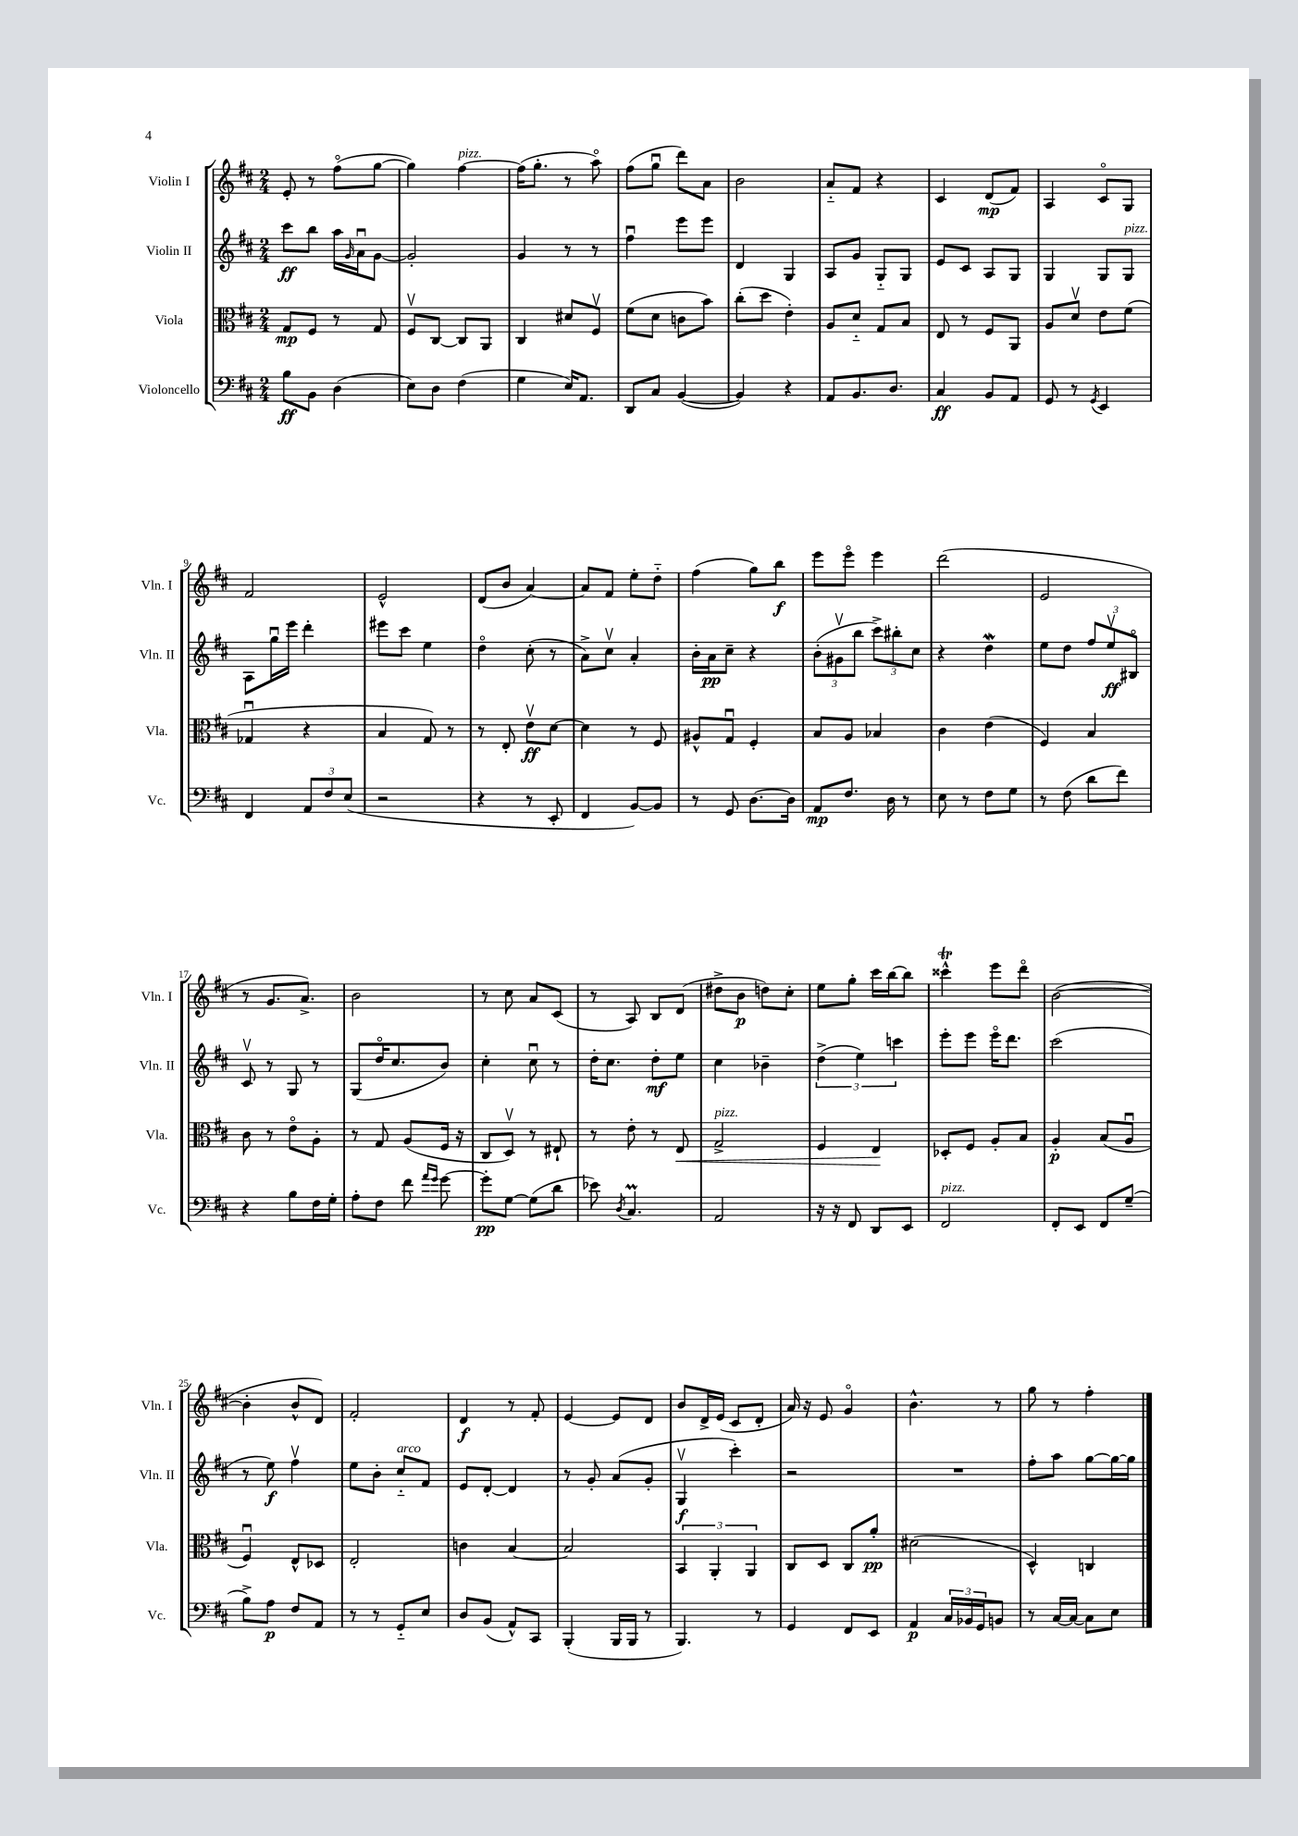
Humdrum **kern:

**kern	**kern	**kern	**kern
*staff4	*staff3	*staff2	*staff1
*clefF4	*clefC3	*clefG2	*clefG2
*k[f#c#]	*k[f#c#]	*k[f#c#]	*k[f#c#]
*M2/4	*M2/4	*M2/4	*M2/4
8B	8G	8ccc#	8e'
8BB	8F#	8bb	8r
(4D	8r	16aa	(8ff#o
.	.	16qqg	.
.	.	16au	.
.	8G	[8g	[8gg
=	=	=	=
8E)	8F#v	2g']	4gg])
8D	[8C#	.	.
(4F#	8C#]	.	[4ff#
.	8AA	.	.
=	=	=	=
4G	4C#	4g	(16ff#]
.	.	.	8.gg'
16E)	8d#	8r	8r
8.AA	.	.	.
.	8F#v	8r	8aao)
=	=	=	=
8DD	(8f#	4ff#u	(8ff#
8C#	8d	.	8ggu
([4BB	8c	8eee	8ddd)
.	8b)	8eee	8a
=	=	=	=
4BB])	(8cc#'	4d	2b
.	8dd	.	.
4r	4e')	4G	.
=	=	=	=
8AA	8A	8A	8a'~
8.BB	8d'~	8g	8f#
.	8G	8G'~	4r
8.D	.	.	.
.	8B	8G	.
=	=	=	=
4C#	8E	8e	4c#
.	8r	8c#	.
8BB	8F#	8A	(8d
8AA	8AA	8G	8f#)
=	=	=	=
8GG	8A	4G	4A
8r	8dv	.	.
8qGG	.	.	.
4EE	8e	8G	8c#o
.	(8f#	8G	8G
=	=	=	=
4FF#	4G-u	8A	2f#
.	.	16ggu	.
.	.	16eee	.
12AA	4r	4ddd'	.
12F#	.	.	.
(12E	.	.	.
=	=	=	=
2r	4B	8eee#	2e^^
.	.	8ccc#	.
.	8G)	4ee	.
.	8r	.	.
=	=	=	=
4r	8r	4ddo	(8d
.	8E'	.	8b
8r	8ev	(8cc#'	[4a)
8EE'	[8d	8r	.
=	=	=	=
4FF#	4d]	8a^)	8a]
.	.	8cc#v	8f#
[8BB)	8r	4a'	8ee'
8BB]	8F#	.	8dd'~
=	=	=	=
8r	8A#^^	16b'	(4ff#
.	.	16a	.
8GG	8Gu	8cc#~	.
[8.D	4F#'	4r	8gg)
.	.	.	8bb
16D]	.	.	.
=	=	=	=
8AA	8B	(12b'	8eee
.	.	12g#v	.
8.F#	8A	.	8eeeo
.	.	12bb	.
.	4B-	12ccc#^)	4eee
16D	.	.	.
.	.	12bb#'	.
8r	.	.	.
.	.	12cc#	.
=	=	=	=
8E	4c#	4r	(2ddd
8r	.	.	.
8F#	(4e	4dd	.
8G	.	.	.
=	=	=	=
8r	4F#)	8ee	2e
(8F#	.	8dd	.
8d	4B	12ff#	.
.	.	12eev	.
8f#)	.	.	.
.	.	12B#o	.
=	=	=	=
4r	8c#	8c#v	8r
.	8r	8r	8.g
8B	8eo	8G	.
.	.	.	8.a^)
16F#	8A'	8r	.
16G'	.	.	.
=	=	=	=
8A'	8r	(8G	2b
8F#	8G	16ddo	.
.	.	8.cc#	.
8f#	(8A	.	.
16qqa	.	.	.
16qqg	.	.	.
[8g	16F#	8b)	.
.	16r	.	.
=	=	=	=
8g']	8C#	4cc#'	8r
[8G	8Dv)	.	8cc#
(8G]	8r	8cc#u	8a
8d	8E#`	8r	(8c#
=	=	=	=
8e-)	8r	16dd'	8r
.	.	8.cc#	.
8qD	.	.	.
4.C#	8e'	.	8A)
.	8r	8dd'	8B
.	8E	8ee	(8d
=	=	=	=
2AA	2G^	4cc#	8dd#^
.	.	.	8b
.	.	4b-~	8dd)
.	.	.	8cc#'
=	=	=	=
16r	4F#	(6dd^	8ee
16r	.	.	.
8FF#	.	.	8gg'
.	.	6ee)	.
8DD	4E	.	16ccc#
.	.	.	[16bb
.	.	6ccc	.
8EE	.	.	8bb]
=	=	=	=
2FF#	8D-'	8eee'	4ccc##^^
.	8F#	8eee	.
.	8A'	16eeeo	8eee
.	.	8.ddd	.
.	8B	.	8dddo
=	=	=	=
8FF#'	4A'	(2ccc#	([2b
8EE	.	.	.
8FF#	(8B	.	.
(8G~	8Au	.	.
=	=	=	=
8B^)	4F#u)	8r	4b']
8A	.	8ee)	.
8F#	8E^^	4ff#v	8b^^
8AA	8D-	.	8d)
=	=	=	=
8r	2E'	8ee	2f#'
8r	.	8b'	.
8GG'~	.	8cc#'~	.
8E	.	8f#	.
=	=	=	=
8D	4c	8e	4d
(8BB	.	[8d'	.
8AA^^)	[4B	4d]	8r
8CC#	.	.	8f#'
=	=	=	=
(4BBB'	2B]	8r	[4e
.	.	8g'	.
16BBB	.	(8a	8e]
16BBB	.	.	.
8r	.	8g'	8d
=	=	=	=
4.BBB)	6BB	4Gv	8b
.	.	.	16d^
.	6AA'	.	.
.	.	.	(16e
.	.	4ccc#')	8c#
.	6AA	.	.
8r	.	.	8d'
=	=	=	=
4GG	8C#	2r	16a)
.	.	.	16r
.	8D	.	8e
8FF#	8C#	.	4go
8EE	8a'	.	.
=	=	=	=
4AA	(2d#	2r	4.b^^
24C#	.	.	.
24BB-	.	.	.
24GG	.	.	.
8BB	.	.	8r
=	=	=	=
8r	4D^^)	8ff#'	8gg
[16C#	.	8aa	8r
16C#_	.	.	.
8C#]	4C	[8gg	4ff#'
8E	.	16gg_	.
.	.	16gg]	.
==	==	==	==
*-	*-	*-	*-
